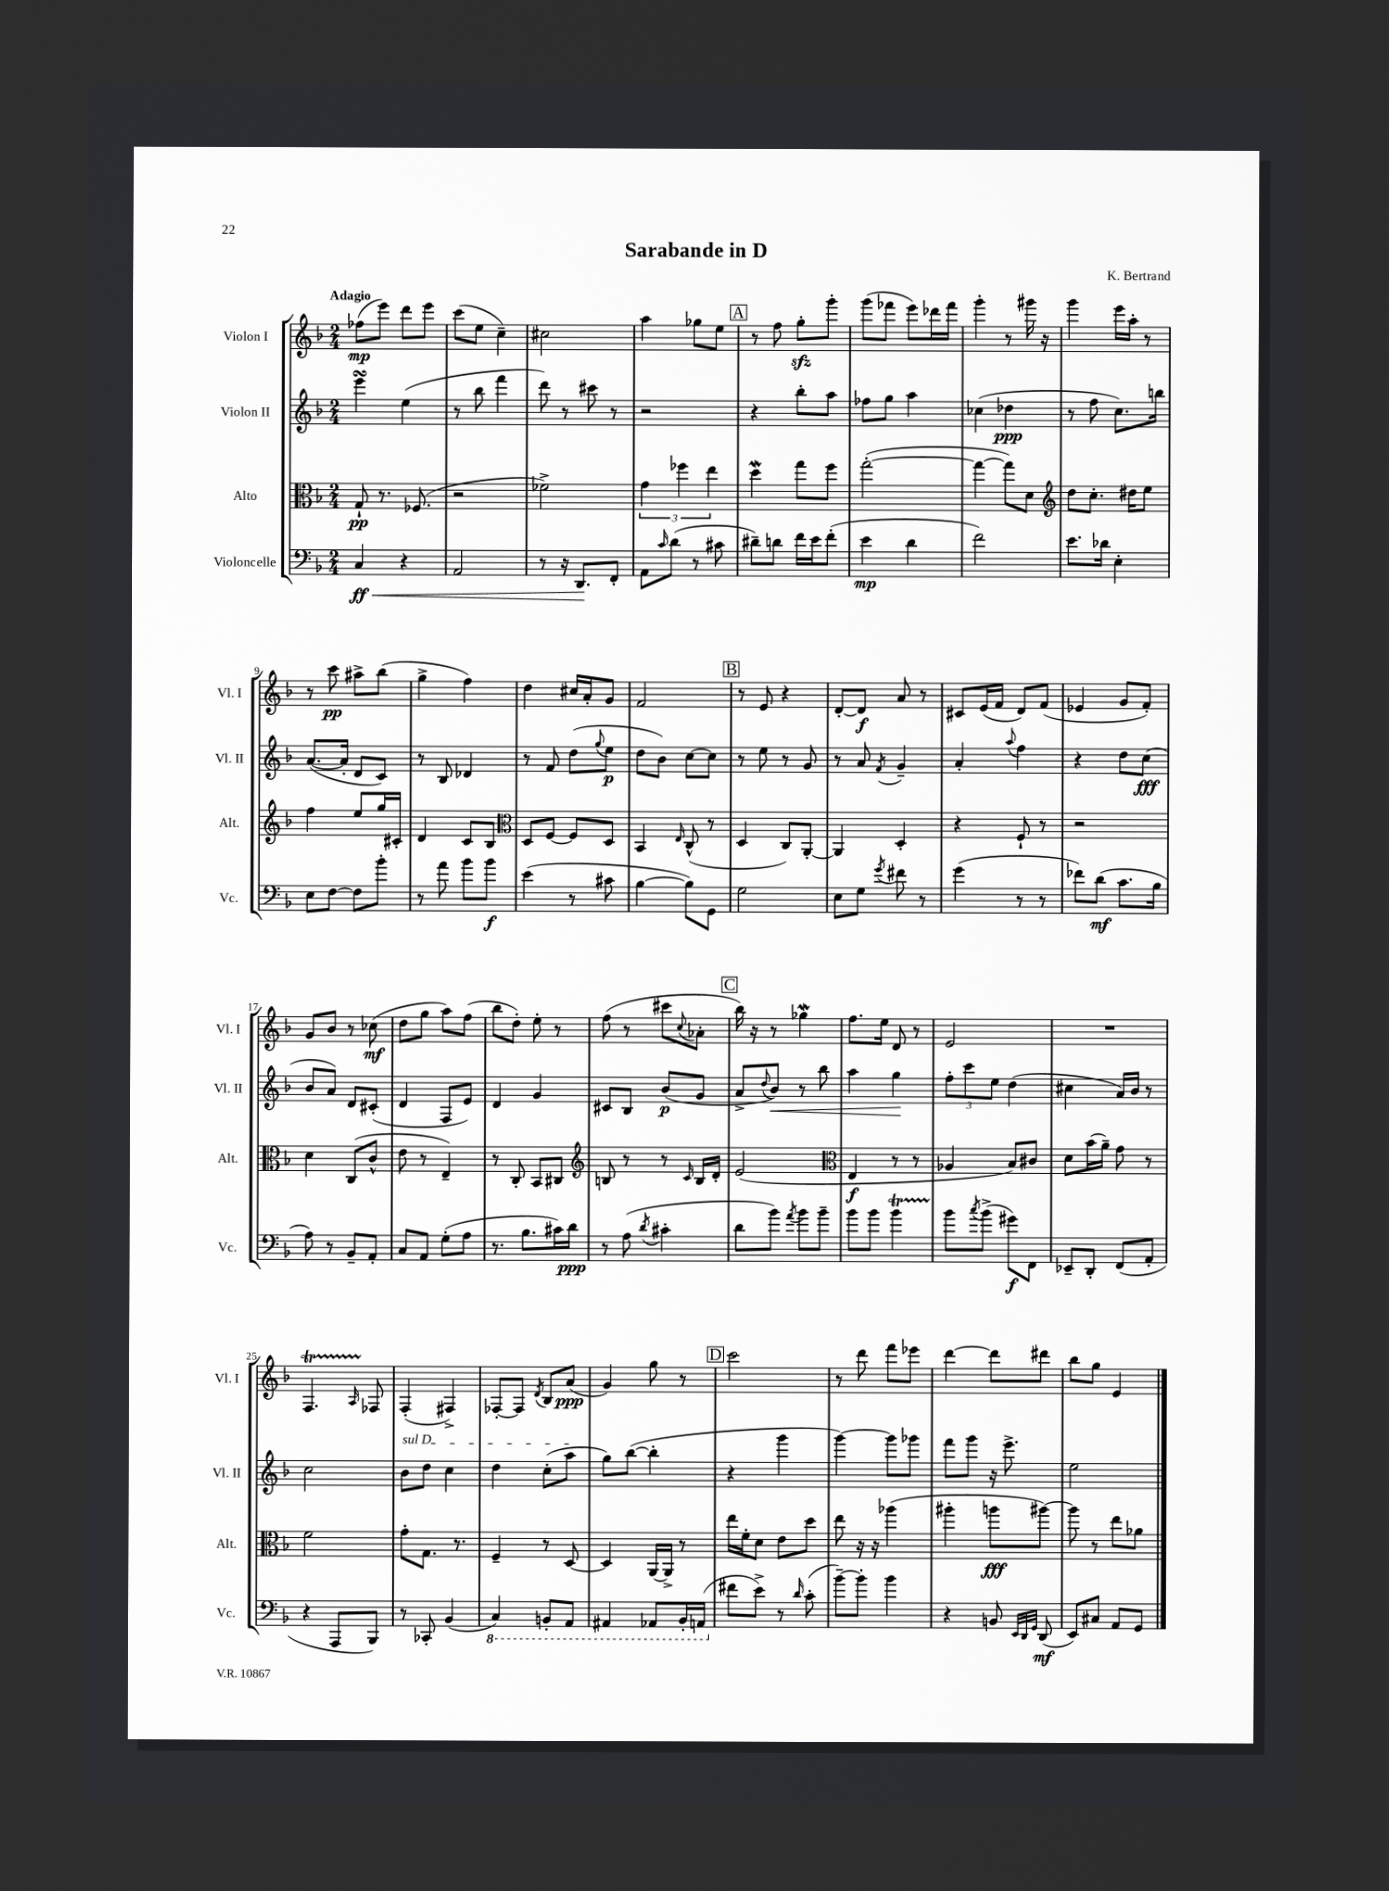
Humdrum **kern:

**kern	**kern	**kern	**kern
*staff4	*staff3	*staff2	*staff1
*clefF4	*clefC3	*clefG2	*clefG2
*k[b-]	*k[b-]	*k[b-]	*k[b-]
*M2/4	*M2/4	*M2/4	*M2/4
4C	8G`	4eee	(8ff-
.	8.r	.	8eee)
4r	.	(4ee	8ddd
.	(8.F-	.	.
.	.	.	8eee
=	=	=	=
2AA	2r	8r	(8ccc
.	.	8bb-	8ee
.	.	4fff	4cc~)
=	=	=	=
8r	2f-^)	8ddd)	2cc#
16r	.	8r	.
8.DD	.	.	.
.	.	8ccc#	.
8FF'	.	8r	.
=	=	=	=
8AA	6g	2r	4aa
16qqc	.	.	.
(8d	.	.	.
.	6ff-	.	.
8r	.	.	8gg-
.	6ee	.	.
8c#	.	.	8ee
=	=	=	=
8d#~)	4dd	4r	8r
8d	.	.	8ff
16f	8gg	8bb-'	8gg'
16e	.	.	.
(8f'	8ff	8aa	8ggg'
=	=	=	=
4e	([2gg'	8ff-	(8ggg
.	.	8gg	8fff-
4d	.	4aa	8eee)
.	.	.	16ddd-
.	.	.	16fff-
=	=	=	=
2f)	4gg_	(4cc-	4ggg'
.	8gg])	4dd-	8r
.	8d	.	16ggg#
.	.	.	16r
=	=	=	=
*	*clefG2	*	*
8.e	8dd	8r	4ggg
.	8.cc'	8ff	.
16d-	.	.	.
4E'	.	8.cc)	16eee
.	16dd#	.	16aa'
.	8ee	.	8r
.	.	16bb	.
=	=	=	=
8E	4ff	([8.a	8r
[8F	.	.	8ccc
.	.	16a']	.
8F]	8ee	8d	8aa#^
8b-'	16gg	8c)	(8bb-
.	16c#'	.	.
=	=	=	=
8r	4d	8r	4gg^
8a	.	8B-	.
8b-	8c	4d-	4ff)
8b-	8B-	.	.
=	=	=	=
*	*clefC3	*	*
(4e	8D	8r	4dd
.	[8F	8f	.
8r	8F]	(8dd	16cc#
.	.	.	16a'
.	.	8qqgg	.
8c#	8D	8ee	8g
=	=	=	=
[4B-	4BB-	8dd	2f
.	.	8b-)	.
.	16qqE	.	.
8B-])	(8C^^	[8cc	.
8GG	8r	8cc]	.
=	=	=	=
2G	4D	8r	8r
.	.	8ee	8e
.	8C)	8r	4r
.	[8AA'	8g	.
=	=	=	=
8E	4AA]	8r	[8d'
8G	.	8a	8d]
8qg	.	8qf	.
8f#	4D'	4g~	8a
8r	.	.	8r
=	=	=	=
(4g	4r	4a'	8c#
.	.	.	(16e
.	.	.	16f
.	.	8qqaa	.
8r	8F`	4ff	8d)
8r	8r	.	(8f
=	=	=	=
8f-)	2r	4r	4e-
(8d	.	.	.
8.c	.	8dd	8g
.	.	(8cc	8f')
16B-	.	.	.
=	=	=	=
8A)	4d	8b-	8g
8r	.	8a)	8b-
8BB-~	(8C	8d	8r
8AA'	8c^^	(8c#'	(8cc-
=	=	=	=
8C	8e	4d	8dd
8AA	8r	.	8gg
(8G'	4E~)	8F	8aa)
8A	.	8e)	(8ff
=	=	=	=
8.r	8r	4d	8bb-
.	8C'	.	8dd')
8.B-	.	.	.
.	8BB-	4g	8ee'
16c#)	8C#	.	8r
16d	.	.	.
=	=	=	=
*	*clefG2	*	*
8r	8B	8c#	(8ff
(8A	8r	8B-	8r
8qd	.	.	.
4c#'	8r	(8b-	8ccc#
.	16qqc	.	8qqcc
.	16B	8g	8a-'
.	16d'	.	.
=	=	=	=
8d	(2e	8a^	16bb-)
.	.	.	16r
.	.	8qqdd	.
8b-)	.	8b-)	8r
8qa	.	.	.
8b-	.	8r	4gg-
8b-~	.	8bb-	.
=	=	=	=
*	*clefC3	*	*
8b-	4E	4aa	8.ff
8b-	.	.	.
.	.	.	16ee
4b-	8r	4gg	8d
.	8r	.	8r
=	=	=	=
8b-	4A-	12ff'	2e
.	.	12ccc	.
8qcc	.	.	.
(8b-^	.	.	.
.	.	12ee	.
8g#)	8B-)	(4dd	.
8FF	8c#	.	.
=	=	=	=
8EE-~	8d	4cc#	2r
8DD'	(16b-	.	.
.	16a~)	.	.
(8FF	8g	16a)	.
.	.	16b-	.
8AA'	8r	8r	.
=	=	=	=
4r	2f	2cc	4.F
8AAA	.	.	.
.	.	.	16qqA
8BBB-)	.	.	8F-
=	=	=	=
8r	8g'	8b-	(4F'
8CC-'	8.G	8dd	.
(4BB-	.	4cc	4F#^)
.	8.r	.	.
=	=	=	=
4CC)	4F~	4dd	[8F-'
.	.	.	8F-]
.	.	.	8qd
8BBB'	8r	(8cc'	8B-
8AAA	[8D	8aa	(8a
=	=	=	=
4AAA#	4D]	8gg)	4g)
.	.	([8bb-	.
8AAA-	[16AA	4bb-']	8gg
.	16AA^]	.	.
16BBB-'	8r	.	8r
(16AAA	.	.	.
=	=	=	=
8f#	16ee	4r	2ccc
.	16f'	.	.
8e^)	8d	.	.
8r	8e	4ggg	.
16qqd	.	.	.
(8c'	8dd	.	.
=	=	=	=
[8b-~)	8ee	[4ggg)	8r
8b-']	16r	.	8ddd
.	16r	.	.
4b-	(4aa-	8ggg]	8fff
.	.	8ggg-	8eee-
=	=	=	=
4r	4aa#'	8fff	[4ddd
.	.	8ggg	.
8BB	8aa	16r	8ddd]
.	.	8.eee^	.
32qqEE	.	.	.
32qqDD	.	.	.
32qqGG	.	.	.
(8DD	[8aa#)	.	8ddd#
=	=	=	=
8EE)	8aa#]	2ee	8bb-
8C#	8r	.	8gg
8AA	8ee	.	4e
8GG	8a-	.	.
==	==	==	==
*-	*-	*-	*-
